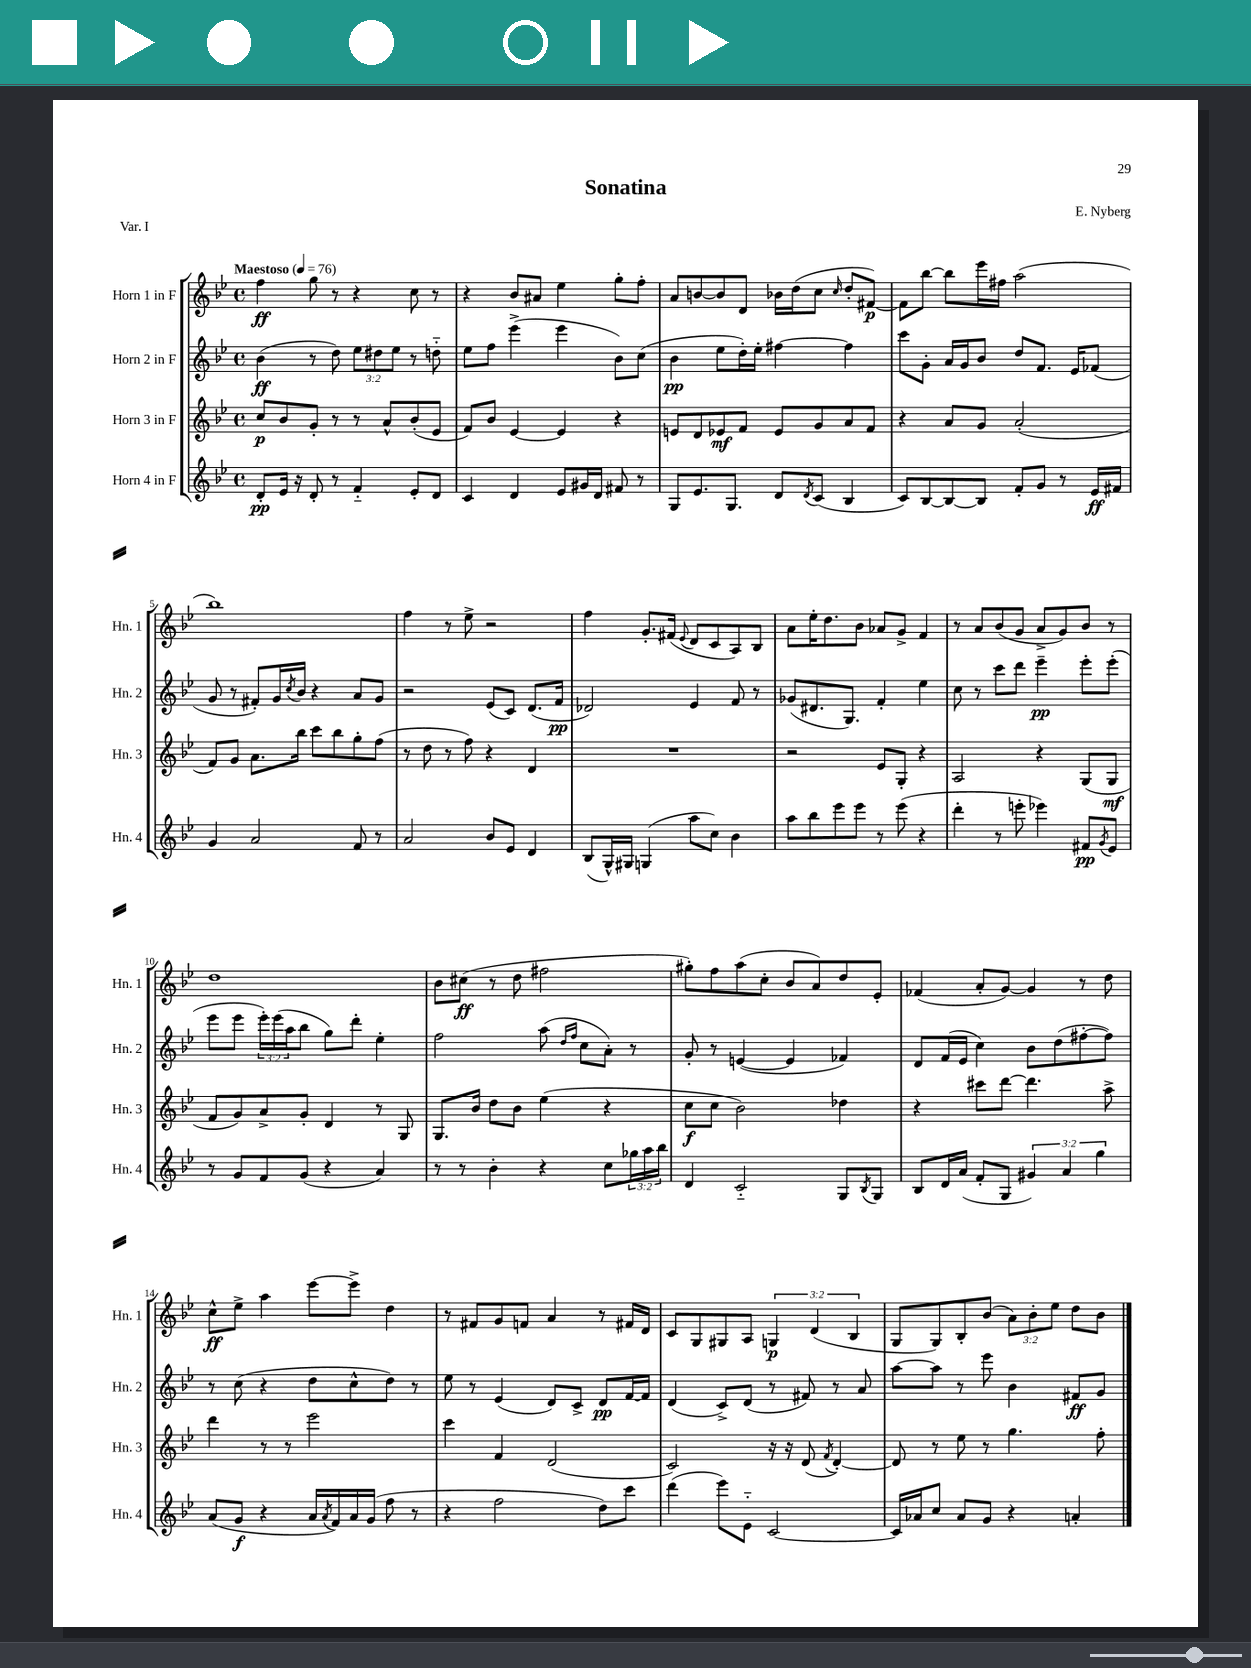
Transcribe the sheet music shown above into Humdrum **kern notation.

**kern	**kern	**kern	**kern
*staff4	*staff3	*staff2	*staff1
*clefG2	*clefG2	*clefG2	*clefG2
*k[b-e-]	*k[b-e-]	*k[b-e-]	*k[b-e-]
*M4/4	*M4/4	*M4/4	*M4/4
*met(c)	*met(c)	*met(c)	*met(c)
*MM76	*MM76	*MM76	*MM76
8d'/L	8cc/L	(4b-\	4ff\
16e-/Jk	8b-/	.	.
16r	.	.	.
8d'/	8g'/J	8r	8gg\
8r	8r	8dd\)	8r
4f'~/	8r	12ee-\L	4r
.	.	12dd#\	.
.	8a^^/L	.	.
.	.	12ee-\J	.
8e-'/L	(8b-'/	8r	8cc\
8d/J	8e-/J	8dd'~\	8r
=	=	=	=
4c/	8f/L)	8ee-\L	4r
.	8b-/J	8ff\J	.
4d/	[4e-/	(4eee-^\	8b-/L
.	.	.	8a#/J
8e-/L	4e-/]	4eee-\	4ee-\
16g#/L	.	.	.
16d/JJ	.	.	.
8f#/	4r	8b-\L)	8gg'\L
8r	.	(8cc\J	8ff'\J
=	=	=	=
8G/L	8e/L	4b-\	8a/L
8.e-/	8d/	.	[8b/
.	8e-/	8ee-\L	8b/]
8.G/J	.	.	.
.	8f/J	16dd'\L)	8d/J
.	.	16ee-'\JJ	.
8d/L	8e-/L	[4ff#\	16b-\LL
.	.	.	(16dd\J
8qd/	.	.	.
(8c/J	8g/	.	8cc\J
.	.	.	16qqcc/
4B-/	8a/	4ff#\]	8dd'/L
.	8f/J	.	[8f#/J)
=	=	=	=
8c/L)	4r	8ccc\L	8f#\]L
[8B-/	.	8g'\J	[8bb-\J
8B-/_	8a/L	16a/LL	8bb-\]L
.	.	16g/J	.
8B-/]J	8g/J	8b-/J	16eee-\L
.	.	.	16ff#\JJ
8f'/L	(2a'/	8dd/L	(2aa\
8g/J	.	8.f/J	.
8r	.	.	.
.	.	16e-/LK	.
16e-/LL	.	(8f-/J	.
16f#/JJ	.	.	.
=	=	=	=
4g/	8f/L)	8g/	1bb-)
.	8g/J	8r	.
2a/	8.a\L	8f#'/L)	.
.	.	16g/L	.
.	.	8qcc/	.
.	16bb-\Jk	16b-/JJ	.
.	8ccc\L	4r	.
.	8bb-\	.	.
8f/	8gg'\	8a/L	.
8r	(8ff\J	8g/J	.
=	=	=	=
2a/	8r	2r	4ff\
.	8dd\	.	.
.	8r	.	8r
.	8ff\)	.	8ee-^\
8b-/L	4r	(8e-/L	2r
8e-/J	.	8c/J)	.
4d/	4d/	(8.d/L	.
.	.	16f/Jk	.
=	=	=	=
(8B-/L	1r	2d-/)	4ff\
16G^^/L)	.	.	.
16G#/JJ	.	.	.
(4G/	.	.	8.g'/L
.	.	.	(16f#/Jk
.	.	.	8qqe-/
8aa\L	.	4e-/	8d/L
8cc\J)	.	.	8c/
4b-\	.	8f/	8A/)
.	.	8r	8B-/J
=	=	=	=
8aa\L	2r	(8g-/L	8a\L
8bb-\	.	8.d#/	16ee-'\K
.	.	.	8.dd\
8eee-\	.	.	.
.	.	8.G/J)	.
8eee-\J	.	.	8b-\J
8r	8e-/L	4f'/	8a-/L
(8eee-\	8G'/J	.	8g^/J
4r	4r	4ee-\	4f/
=	=	=	=
4ddd'\	2A/	8cc\	8r
.	.	8r	8a/L
8r	.	8ccc\L	(8b-/
8eee'\	.	8ddd\J	8g/J
4eee-\)	4r	4eee-~\	8a^/L
.	.	.	8g/)
8f#/L	(8G/L	8eee-'\L	8b-/J
8qg/	.	.	.
8e-/J	8G/J	(8eee-'\J	8r
=	=	=	=
8r	8f/L	8eee-\L	1dd
8g/L	8g/)	8eee-\J	.
8f/	8a^/	24eee-'\LL)	.
.	.	(24eee-\	.
.	.	24aa\J	.
(8g/J	8g'/J	8bb-\J	.
4r	4d/	8gg\L)	.
.	.	8ddd'\J	.
4a/)	8r	4ee-'\	.
.	8G/	.	.
=	=	=	=
8r	8.G/L	2ff\	8b-\L
8r	.	.	(8cc#\J
.	16b-/Jk	.	.
4b-'\	8dd\L	.	8r
.	8b-\J	.	8dd\
4r	(4ee-\	(8aa\	2ff#\
.	.	16qqdd/LL	.
.	.	16qqff/JJ	.
.	.	8cc\L	.
8cc\L	4r	8a'\J)	.
24gg-\L	.	8r	.
24aa\	.	.	.
24bb-\JJ	.	.	.
=	=	=	=
4d/	8cc\L	8g'/	8gg#'\L)
.	8cc\J	8r	8ff\
2c'~/	2b-\)	([4e/	(8aa\
.	.	.	8cc'\J
.	.	4e/]	8b-/L
.	.	.	8a/)
8G/L	4dd-\	4f-/)	8dd/
8qB-/	.	.	.
8G/J	.	.	8e-'/J
=	=	=	=
8B-/L	4r	8d/L	(4f-/
16d/L	.	(16f/L	.
(16a/JJ	.	16e-/JJ	.
8f'/L	8ccc#\L	4cc\)	8a'/L
8G/J	[8ddd\J	.	[8g/J)
6g#/)	4.ddd\]	8b-\L	4g/]
.	.	(8dd\	.
6a/	.	.	.
.	.	[8ff#'\	8r
6gg\	.	.	.
.	8aa^\	8ff#\]J)	8dd\
=	=	=	=
(8a/L	4ddd\	8r	8cc^^\L
8g/J	.	(8cc\	8ee-^\J
4r	8r	4r	4aa\
.	8r	.	.
16a/LL	2eee-\	8dd\L	[8eee-\L
8qa/	.	.	.
16f/)	.	.	.
16a/	.	8cc^^\	8eee-^\]J
(16g/JJ	.	.	.
8ff\	.	8dd\J)	4dd\
8r	.	8r	.
=	=	=	=
4r	4ccc\	8ee-\	8r
.	.	8r	8f#/L
2ff\	4f/	(4e-/	8g/
.	.	.	8f/J
.	(2d/	8d/L)	4a/
.	.	8c^/J	.
8dd\L)	.	8d/L	8r
8ccc\J	.	[16f/L	16f#/LL
.	.	16f/]JJ	16d/JJ
=	=	=	=
(4ddd\	2c/)	(4d/	8c/L
.	.	.	8G/
8eee-\L)	.	8c^/L)	8G#/
8e-'~\J	.	(8d/J	8A/J
[2c/	16r	8r	6G/
.	16r	.	.
.	(8d/	8f#/)	.
.	.	.	(6d/
.	8qf/	.	.
.	[4d'/)	8r	.
.	.	.	6B-/
.	.	8a/	.
=	=	=	=
16c/]LL	8d/]	[8aa\L	8G/L
16a-/J	.	.	.
8cc/J	8r	8aa\]J	8G/)
8a-/L	8ee-\	8r	8B-'/
8g/J	8r	8eee-\	(8b-/J
4r	4.gg\	4b-\	12a\L)
.	.	.	12b-'\
.	.	.	12ee-\J
4a'/	.	8f#/L	8dd\L
.	8ff'\	8g/J	8b-\J
==	==	==	==
*-	*-	*-	*-
